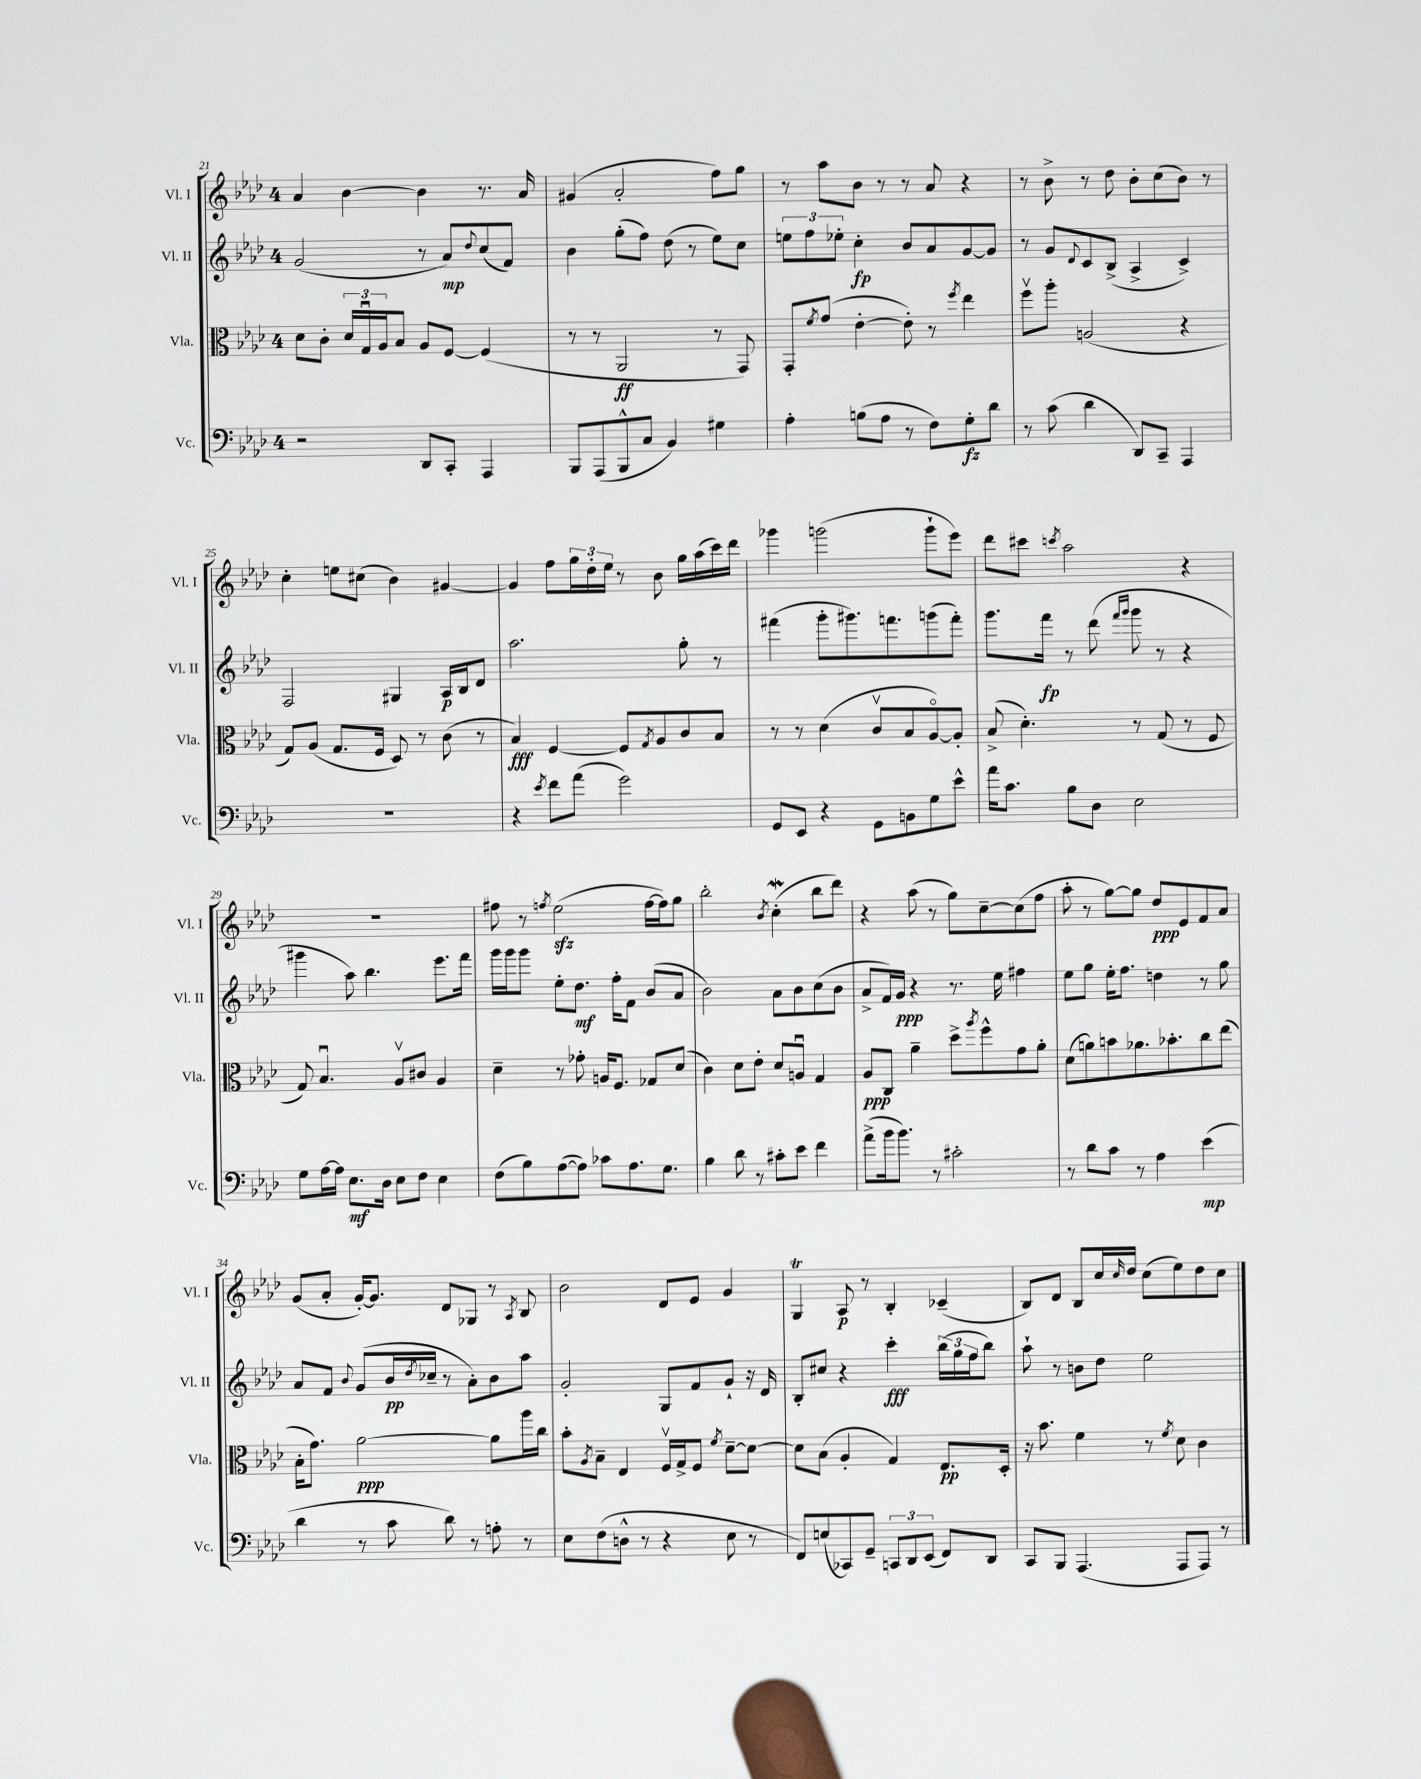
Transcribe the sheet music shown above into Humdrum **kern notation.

**kern	**dynam	**kern	**dynam	**kern	**dynam	**kern	**dynam
*part4	*part4	*part3	*part3	*part2	*part2	*part1	*part1
*staff4	*staff4	*staff3	*staff3	*staff2	*staff2	*staff1	*staff1
*I"Vc.	*	*I"Vla.	*	*I"Vl. II	*	*I"Vl. I	*
*I'Vc.	*	*I'Vla.	*	*I'Vl. II	*	*I'Vl. I	*
*clefF4	*	*clefC3	*	*clefG2	*	*clefG2	*
*k[b-e-a-d-]	*	*k[b-e-a-d-]	*	*k[b-e-a-d-]	*	*k[b-e-a-d-]	*
*M4/4	*	*M4/4	*	*M4/4	*	*M4/4	*
=21	=21	=21	=21	=21	=21	=21	=21
2r	.	8d-\L	.	(2g/	.	4a-/	.
.	.	8c'\J	.	.	.	.	.
.	.	24d-/LL	.	.	.	[4b-\	.
.	.	24Gu/	.	.	.	.	.
.	.	24A-/J	.	.	.	.	.
.	.	8B-/J	.	.	.	.	.
8DD-/L	.	8A-/L	.	8r	.	4b-\]	.
8CC'/J	.	[8F/J	.	8a-/L)	mp	.	.
.	.	.	.	8qqdd-/	.	.	.
4AAA-/	.	(4F/]	.	(8cc/	.	8.r	.
.	.	.	.	8f/J)	.	.	.
.	.	.	.	.	.	16a-/	.
=22	=22	=22	=22	=22	=22	=22	=22
8BBB-/L	.	8r	.	4b-\	.	(4g#X/	.
(8AAA-/	.	8r	.	.	.	.	.
8BBB-^^/	.	2AA-/	ff	(8gg'\L	.	2a-'/	.
8C/J	.	.	.	8ff\J)	.	.	.
4BB-/)	.	.	.	(8dd-\	.	.	.
.	.	.	.	8r	.	.	.
4G#X\	.	8r	.	8ee-\L)	.	8ff\L)	.
.	.	8GG/)	.	8cc\J	.	8gg\J	.
=23	=23	=23	=23	=23	=23	=23	=23
4A-'\	.	8GG'/L	.	12een\L	.	8r	.
.	.	.	.	12ff\	.	.	.
.	.	8qf/	.	.	.	.	.
.	.	(8g/J	.	.	.	8aa-\L	.
.	.	.	.	12ee-X'\J	.	.	.
(8Bn\L	.	[4e-'\	.	4cc'\	fp	8b-\J	.
8A-\J	.	.	.	.	.	8r	.
8r	.	8e-'\])	.	8b-/L	.	8r	.
8F\L)	.	8r	.	8a-/	.	8a-/	.
.	.	8qff/	.	.	.	.	.
8G'\	fz	4ee-\	.	[8g/	.	4r	.
8d-\J	.	.	.	8g/J]	.	.	.
=24	=24	=24	=24	=24	=24	=24	=24
8r	.	8ffv\L	.	8r	.	8r	.
(8c\	.	8aa-'\J	.	8g/L	.	8b-^\	.
.	.	.	.	8qqd-/	.	.	.
4d-\	.	(2An/	.	8c/	.	8r	.
.	.	.	.	(8B-^/J	.	8dd-\	.
8DD-/L)	.	.	.	4A-^/	.	8b-'\L	.
8CC~/J	.	.	.	.	.	(8cc\	.
4AAA-/	.	4r	.	4c^/)	.	8b-\J)	.
.	.	.	.	.	.	8r	.
!!LO:LB:g=z
=25	=25	=25	=25	=25	=25	=25	=25
1r	.	8G/L)	.	2F/	.	4cc'\	.
.	.	(8A-/J	.	.	.	.	.
.	.	8.G/L	.	.	.	8een\L	.
.	.	.	.	.	.	(8cc#X\J	.
.	.	16F/Jk	.	.	.	.	.
.	.	8D-/)	.	4G#X/	.	4b-\)	.
.	.	8r	.	.	.	.	.
.	.	(8c\	.	16A-/LL	p	[4g#X/	.
.	.	.	.	16B-/J	.	.	.
.	.	8r	.	8d-/J	.	.	.
=26	=26	=26	=26	=26	=26	=26	=26
4r	.	4B-/)	fff	2.aa-\	.	4g#/]	.
8qe-/	.	.	.	.	.	.	.
8f\L	.	[4F/	.	.	.	8ff\L	.
(8a-\J	.	.	.	.	.	24gg\L	.
.	.	.	.	.	.	24dd-'\	.
.	.	.	.	.	.	24ee-\JJ	.
2g\)	.	8F/L]	.	.	.	8r	.
.	.	8qG/	.	.	.	.	.
.	.	8A-/	.	.	.	8b-\	.
.	.	8c/	.	8gg'\	.	16gg\LL	.
.	.	.	.	.	.	(16aa-\	.
.	.	8B-/J	.	8r	.	16ccc\)	.
.	.	.	.	.	.	16ddd-\JJ	.
=27	=27	=27	=27	=27	=27	=27	=27
8GG/L	.	8r	.	(4fff#X\	.	4ggg-X\	.
8EE-/J	.	8r	.	.	.	.	.
4r	.	(4d-\	.	8ggg'\L	.	(2gggn\	.
.	.	.	.	8.ggg#X\)	.	.	.
8GG\L	.	8cv/L	.	.	.	.	.
.	.	.	.	8.fffn\	.	.	.
8BBn\	.	8B-/	.	.	.	.	.
8G\	.	[8A-/)	.	(8gggn\	.	8ggg`\L	.
8e-^^\J	.	8A-'/J]	.	8fff'\J)	.	8eee-\J)	.
=28	=28	=28	=28	=28	=28	=28	=28
16a-\KL	.	(8B-^/	.	8.ggg\L	.	8ddd-\L	.
8.c\J	.	.	.	.	.	.	.
.	.	4.d-'\)	.	.	.	8ccc#X\J	.
.	.	.	.	16fff\Jk	fp	.	.
.	.	.	.	.	.	8qcccn/	.
8B-\L	.	.	.	8r	.	2aa-\	.
8D-\J	.	.	.	(8ddd-\	.	.	.
.	.	.	.	16qqfff/LL	.	.	.
.	.	.	.	16qqggg/JJ	.	.	.
2E-\	.	8r	.	8ggg\	.	.	.
.	.	(8G/	.	8r	.	.	.
.	.	8r	.	4r	.	4r	.
.	.	8F/	.	.	.	.	.
!!LO:LB:g=z
=29	=29	=29	=29	=29	=29	=29	=29
8G\L	.	8G/)	.	4ggg#X\	.	1r	.
[16A-\L	.	4.B-u/	.	.	.	.	.
16A-\JJ]	.	.	.	.	.	.	.
8.E-\L	mf	.	.	8aa-\)	.	.	.
.	.	.	.	4.bb-\	.	.	.
16D-\Jk	.	.	.	.	.	.	.
8E-\L	.	8A-v/L	.	.	.	.	.
8F\J	.	8c#X/J	.	.	.	.	.
4E-\	.	4A-/	.	8.eee-\L	.	.	.
.	.	.	.	16fff\Jk	.	.	.
=30	=30	=30	=30	=30	=30	=30	=30
(8F\L	.	4d-~\	.	16ggg\LL	.	8ff#X\	.
.	.	.	.	16ggg\J	.	.	.
8B-\)	.	.	.	8ggg\J	.	8r	.
.	.	.	.	.	.	8qffn/	.
([8A-\	.	8r	.	8ee-'\L	.	(2ee-zz\	.
8A-\J])	.	8g-X'\	.	8.dd-\J	mf	.	.
8c-X\L	.	16An/KL	.	.	.	.	.
.	.	8.F/J	.	16ff'\KL	.	.	.
8.A-\	.	.	.	8f\J	.	.	.
.	.	8G-X/L	.	(8b-/L	.	[16ff\LL	.
8.G\J	.	.	.	.	.	16ff\J])	.
.	.	(8d-/J	.	8a-/J	.	8gg\J	.
=31	=31	=31	=31	=31	=31	=31	=31
4B-\	.	4c\)	.	2b-\)	.	2bb-'\	.
8d-\	.	8d-\L	.	.	.	.	.
8r	.	8e-'\J	.	.	.	.	.
.	.	.	.	.	.	8qb-/	.
8c#X'\L	.	8d-/L	.	8a-\L	.	(4ccW'\	.
8e-\J	.	8Anu/J	.	8b-\	.	.	.
4f\	.	4G/	.	(8cc\	.	8bb-\L	.
.	.	.	.	8b-\J	.	8ddd-\J)	.
=32	=32	=32	=32	=32	=32	=32	=32
(8a-^\L	.	8A-/L	ppp	8a-^/L	.	4r	.
16b-\k	.	8C/J	.	16f/L)	.	.	.
8.b-\J)	.	.	.	16g/JJ	ppp	.	.
.	.	4a-~\	.	4r	.	(8aa-\	.
8r	.	.	.	.	.	8r	.
2c#X'\	.	8dd-^\L	.	8.r	.	8gg\L)	.
.	.	8qaa-/	.	.	.	.	.
.	.	8ff^^\	.	.	.	[8cc~\	.
.	.	.	.	16ee-\	.	.	.
.	.	8g\	.	4ff#X\	.	(8cc\]	.
.	.	8a-'\J	.	.	.	8ff\J	.
=33	=33	=33	=33	=33	=33	=33	=33
8r	.	(8d-\L	.	8ee-\L	.	8aa-'\	.
8d-\L	.	8an\)	.	8gg\J	.	8r	.
8c\J	.	8bn\	.	16ee-'\KL	.	[8gg\L)	.
.	.	.	.	8.ff\J	.	.	.
8r	.	8.a-X\	.	.	.	8gg\J]	.
4A-\	.	.	.	4ddn\	.	8dd-/L	ppp
.	.	8.b-X'\	.	.	.	.	.
.	.	.	.	.	.	8e-/	.
(4e-\	mp	8cc\	.	8r	.	8f/	.
.	.	(8ee-\J	.	8gg\	.	8a-/J	.
!!LO:LB:g=z
=34	=34	=34	=34	=34	=34	=34	=34
4d-\	.	16B-'\KL	.	8a-/L	.	(8g/L	.
.	.	8.g\J)	.	.	.	.	.
.	.	.	.	8f/J	.	8a-'/J	.
.	.	.	.	8qqb-/	.	.	.
8r	.	[2a-\	ppp	(8g/L	.	[16g'/KL)	.
.	.	.	.	.	.	8.g/J]	.
8c\	.	.	.	16b-/L	pp	.	.
.	.	.	.	8qdd-/	.	.	.
.	.	.	.	16cc-X~/JJ	.	.	.
8d-\)	.	.	.	8r	.	8d-/L	.
8r	.	.	.	8a-'\L)	.	8G-X/J	.
8An'\	.	8a-\L]	.	8b-\	.	8r	.
.	.	.	.	.	.	8qA-/	.
8r	.	16aa-\L	.	8aa-\J	.	8B-/	.
.	.	16cc\JJ	.	.	.	.	.
=35	=35	=35	=35	=35	=35	=35	=35
8E-\L	.	8b-'\L	.	2g'/	.	2b-\	.
.	.	8qA-/	.	.	.	.	.
(8F\	.	8B-~\J	.	.	.	.	.
8Dn^^\J	.	4E-/	.	.	.	.	.
8r	.	.	.	.	.	.	.
4r	.	16Fv/LL	.	8G/L	.	8d-/L	.
.	.	16G^/J	.	.	.	.	.
.	.	8F/J	.	8f/	.	8e-/J	.
.	.	8qf/	.	.	.	.	.
8E-\	.	[8d-~\L	.	8g`/J	.	4g/	.
8r	.	8d-\J_	.	16r	.	.	.
.	.	.	.	16d-/	.	.	.
=36	=36	=36	=36	=36	=36	=36	=36
8FF/L)	.	8d-\L]	.	8B-'/L	.	4Gt/	.
(8En/	.	(8B-\J	.	8cc#X/J	.	.	.
8CC-X/)	.	4A-'/	.	4r	.	8A-/	p
8GG~/J	.	.	.	.	.	8r	.
12CCn/L	.	4G/)	.	4ccc'\	fff	4B-'/	.
12DD-/	.	.	.	.	.	.	.
(12EE-/J	.	.	.	.	.	.	.
8FF/L)	.	8.E-/L	pp	(24bb-\LL	.	(4c-X~/	.
.	.	.	.	24gg\	.	.	.
.	.	.	.	24ff\J	.	.	.
8DD-/J	.	.	.	8bb-\J)	.	.	.
.	.	16D-'/Jk	.	.	.	.	.
=37	=37	=37	=37	=37	=37	=37	=37
8CC/L	.	16r	.	8aa-`\	.	8B-/L)	.
.	.	8.b-\	.	.	.	.	.
8BBB-/J	.	.	.	8r	.	8d-/J	.
(4.AAA-/	.	4f\	.	8bn\L	.	8B-/L	.
.	.	.	.	8dd-\J	.	16cc/L	.
.	.	.	.	.	.	16qqcc/	.
.	.	.	.	.	.	16dd-/JJ	.
.	.	8r	.	2ee-\	.	(8cc\L	.
.	.	8qf/	.	.	.	.	.
8AAA-/L	.	8d-\	.	.	.	8ee-\)	.
8AAA-/J)	.	4c\	.	.	.	8dd-\	.
8r	.	.	.	.	.	8cc\J	.
==	==	==	==	==	==	==	==
*-	*-	*-	*-	*-	*-	*-	*-
